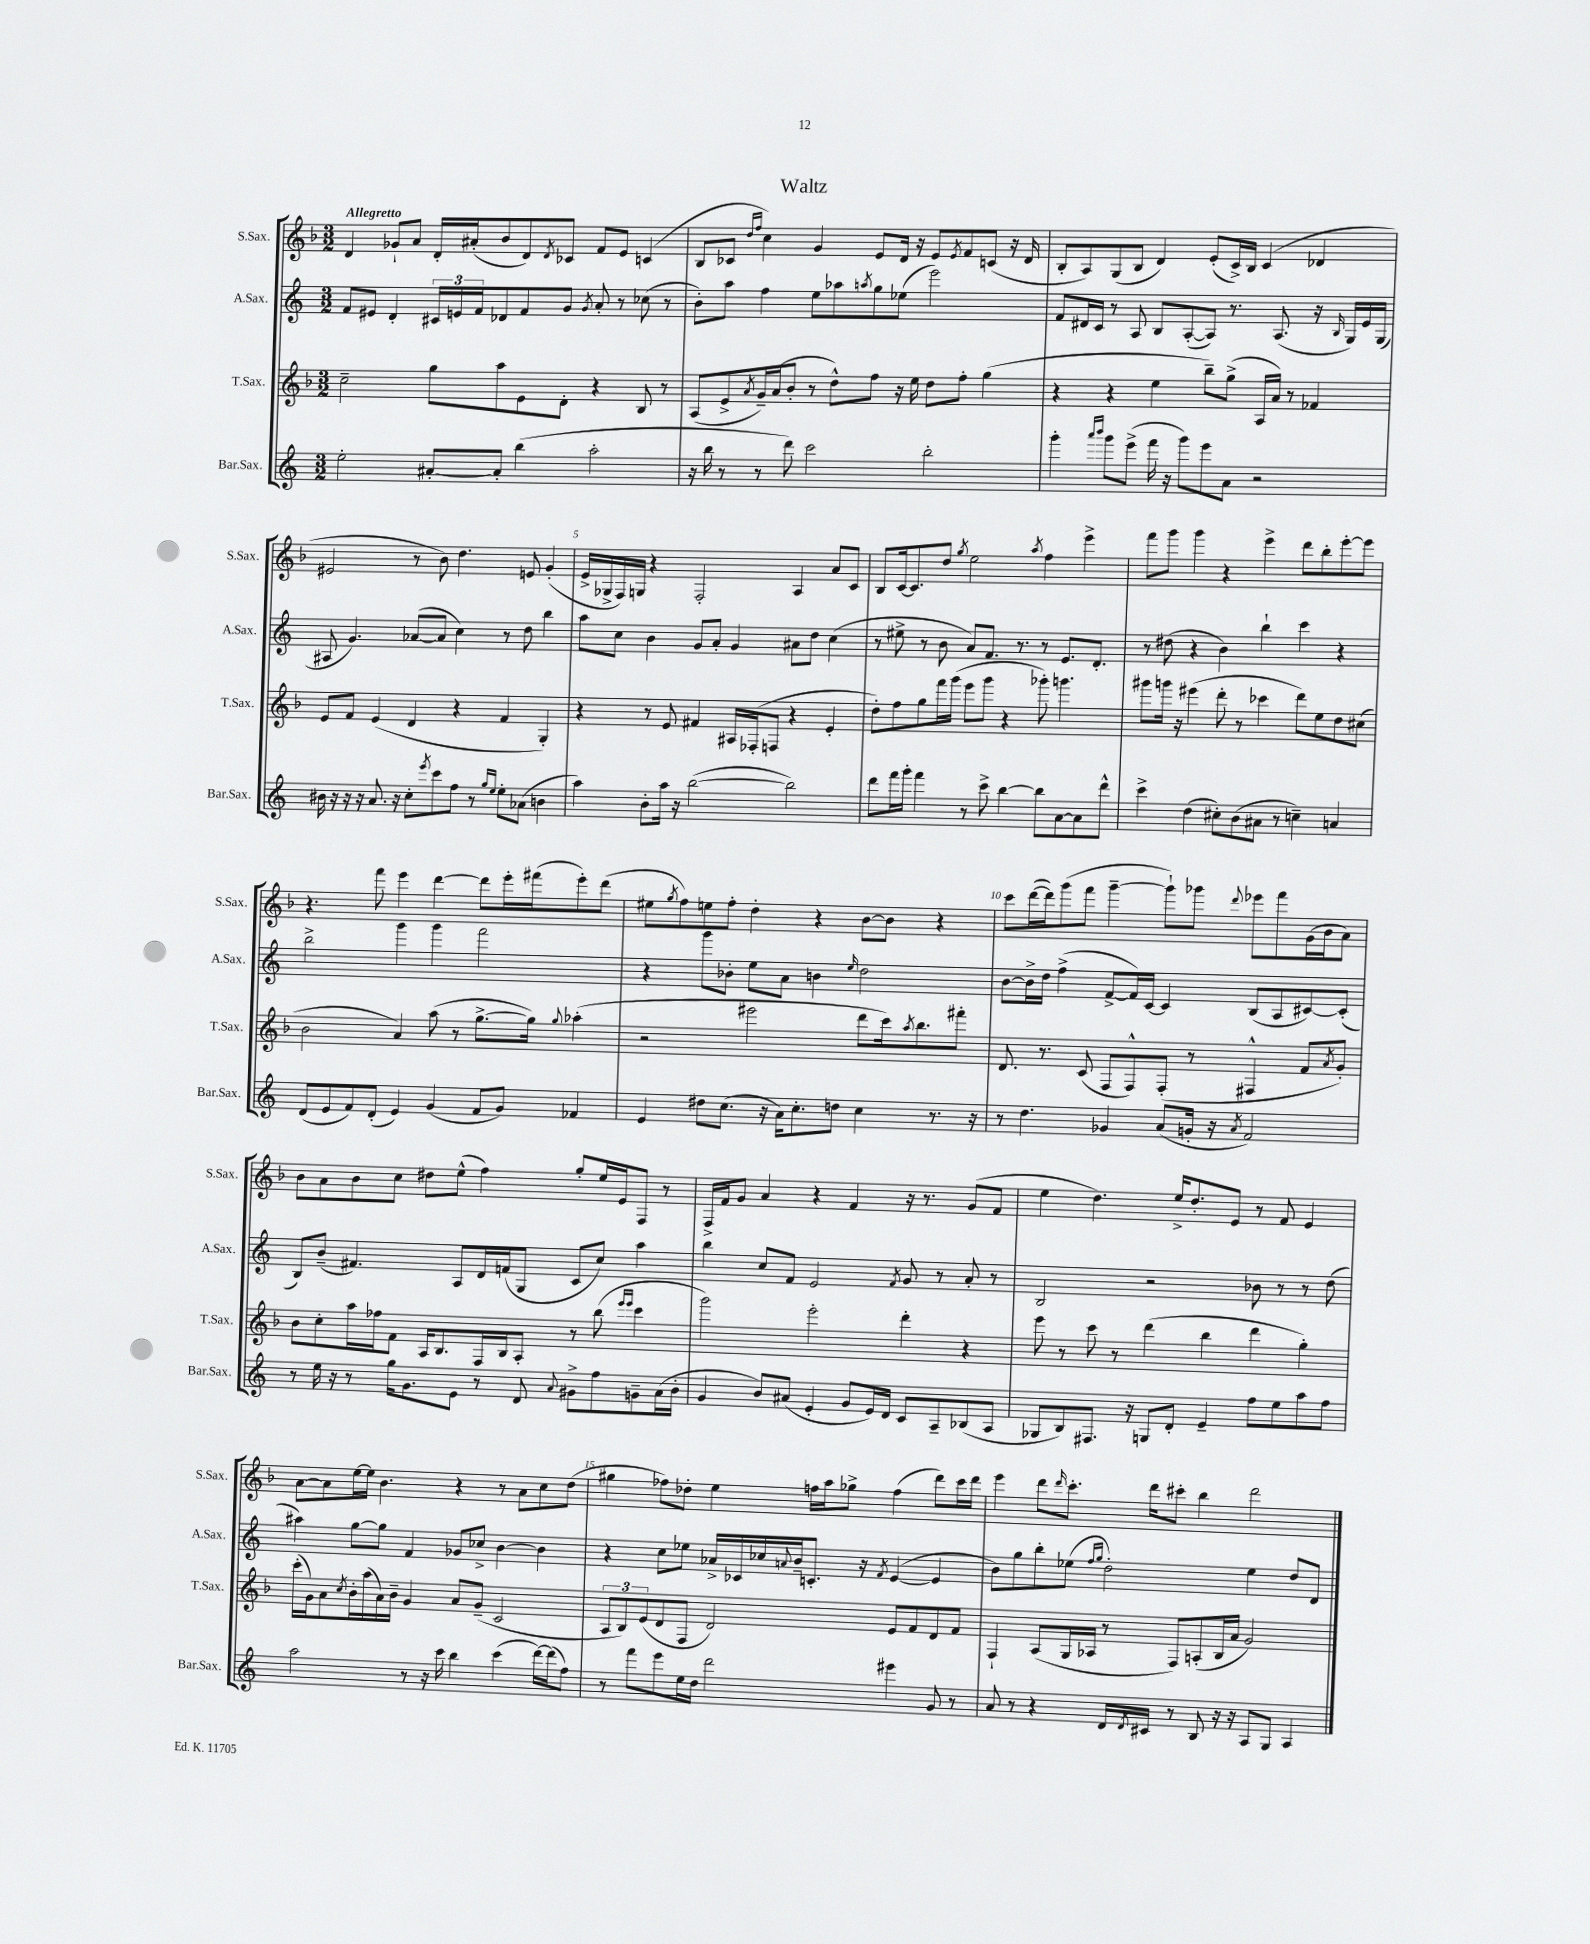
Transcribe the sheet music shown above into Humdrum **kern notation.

**kern	**kern	**kern	**kern
*staff4	*staff3	*staff2	*staff1
*clefG2	*clefG2	*clefG2	*clefG2
*k[]	*k[b-]	*k[]	*k[b-]
*M3/2	*M3/2	*M3/2	*M3/2
2ee'\	2cc~\	8f/L	4d/
.	.	8e#/J	.
.	.	4d'/	8g-`/L
.	.	.	8a/J
[8a#'/L	8gg\L	24c#/LL	16d'/LL
.	.	24e/	.
.	.	.	(16a#'/J
.	.	24f/J	.
8a#'/]J	8aa\	8d-/	8b-/
(4bb\	8e\	8f/	8d/)
.	.	.	8qd/
.	8d'\J	8g/J	8c-/J
.	.	8qg/	.
2aa'\	4r	8a'/	8f/L
.	.	8r	8e/J
.	8B-/	(8cc-\	(4c/
.	8r	8r	.
=	=	=	=
16r	(8A/L	8b'\L)	8B-/L
16bb\	.	.	.
8r	8e^/	8aa\J	8c-/J
.	.	.	16qqdd/LL
.	8qa/	.	16qqff/JJ
8r	16g~/L)	4ff\	4cc\)
.	(16a/J	.	.
8ddd\)	8b-'/J	.	.
2ccc\	8r	8ee\L	4g/
.	8dd^^\L)	8aa-\	.
.	.	8qaa/	.
.	8ff\J	8gg\	8e/L
.	16r	(8ee-\J	16d/Jk
.	16ee\	.	16r
2bb'\	8dd\L	2eee\)	8e/L
.	.	.	8qe/
.	8ff'\J	.	8f/
.	(4gg\	.	(8c/J
.	.	.	16r
.	.	.	16d/
=	=	=	=
4ggg'\	4r	8f/L	8B-'/L
.	.	16d#/L	8A/)
.	.	16c/JJ	.
16qqaaa/LL	.	.	.
16qqbbb/JJ	.	.	.
8ggg\L	4r	8r	(8G/
(8eee^\J	.	8A/	8B-/J
16fff\	4ee\	8B/L	4d/)
16r	.	.	.
8ggg\L)	.	([8A'/	.
8eee\	8bb-~\L)	8A/]J)	(8e'/L
8a\J	(8gg^\J	8.r	16c^/L)
.	.	.	16B-/JJ
2r	16A/LL	.	(4c/
.	16a/JJ)	(8.A/	.
.	8r	.	.
.	4f-/	16r	4d-/
.	.	16qqB/	.
.	.	16G/LL)	.
.	.	16e/	.
.	.	(16G/JJ	.
=	=	=	=
16b#\	8e/L	8A#/	2e#/
16r	.	.	.
16r	8f/J	4.g/)	.
16r	.	.	.
8.a/	(4e/	.	.
16r	.	.	.
8cc'\L	4d/	([8a-/L	8r
8qeee/	.	.	.
8ccc\	.	8a-/]J	8b-\)
8ff\J	4r	4cc\)	4.dd\
8r	.	.	.
16qqgg/LL	.	.	.
16qqee/JJ	.	.	.
8ee'\L	4f/	8r	.
(8a-\J	.	8dd\	8e/
4b\	4G'/)	4bb\	(4g'/
=	=	=	=
4aa\)	4r	8aa\L	16e^/LL
.	.	.	16G-^/
.	.	8cc\J	16F/)
.	.	.	16G/JJ
8b'\L	8r	4b\	4r
16aa\Jk	8e/	.	.
16r	.	.	.
([2bb\	4f#/	8g/L	2F'/
.	.	8a'/J	.
.	16A#/LL	4g/	.
.	(16F-'/J	.	.
.	8F/J	.	.
2bb\])	4r	8a#\L	4A/
.	.	8dd\J	.
.	4e'/	(4cc\	8a/L
.	.	.	8c/J
=	=	=	=
8ddd\L	8dd'\L)	8r	8B-/L
16fff\L	8ff\	8ee#^\	[16c/k
16ggg'\JJ	.	.	8.c/]
4fff\	8gg\	8r	.
.	16fff\L	8b\	8dd/J
.	(16ggg\JJ	.	.
.	.	.	8qgg/
8r	8eee\L	8a/L)	2ee\
8ccc^\	8ggg\J	8.f/J	.
[4bb\	4r	.	.
.	.	8.r	.
.	.	.	8qaa/
8bb\]L	8ggg-'\)	8r	4ff\
[8a\	4.ggg\	8.e/L	.
8a\]	.	.	4eee^\
.	.	8.d'/J	.
8ddd^^\J	.	.	.
=	=	=	=
4ccc^\	8ggg#\L	8r	8fff\L
.	16ggg\Jk	(8dd#\	8ggg\J
.	16r	.	.
(4dd\	(4eee#\	4r	4ggg\
8cc#'\L)	8ddd'\	4b\)	4r
(8b\	8r	.	.
8a#\J	4ccc-\	4bb`\	4eee^\
8r	.	.	.
4cc~\)	8ddd\L)	4ccc\	8ddd\L
.	8ee\	.	8bb-'\
4a/	8dd\	4r	[8eee'\
.	(8cc#\J	.	8eee\]J
=	=	=	=
(8d/L	2b-\	2bb^\	4.r
8e/	.	.	.
8f/)	.	.	.
(8d'/J	.	.	8fff\
4e/)	4a/)	4ggg\	4eee\
(4g/	(8aa\	4ggg\	[4ddd\
.	8r	.	.
8f/L	[8.gg^\L	2fff\	8ddd\]L
8g/J)	.	.	16eee'\L
.	16gg\]Jk)	.	(16fff#\J
.	8qqgg/	.	.
4f-/	(4aa-'\	.	8eee'\)
.	.	.	(8ddd\J
=	=	=	=
4e/	2r	4r	8ee#\L
.	.	.	8qgg/
.	.	.	8ff\)
8dd#\L	.	8ggg\L	8ee\
(8.cc\J	.	8b-'\J	8ff'\J
.	2eee#\	8ee\L	4dd'\
16r	.	.	.
16a\LK)	.	8a\J	.
8.cc'\	.	.	.
.	.	4b\	4r
8dd\J	.	.	.
.	.	16qqee/	.
4cc\	8ddd\L	2dd\	[8b-\L
.	16ccc\k)	.	8b-\]J
.	8qaa/	.	.
.	8.bb-\	.	.
8.r	.	.	4r
.	8fff#'\J	.	.
16r	.	.	.
=	=	=	=
8r	8.d/	[8b\L	8ccc\L
4.dd\	.	16b^\]L	([16ddd\L
.	8.r	16dd\JJ	16ddd\]J)
.	.	(4ff^\	(8ggg\
.	(8c/	.	8fff\J
4g-/	8F/L	[8f^/L	[4ggg~\
.	8F^^/)	16f/]L)	.
.	.	[16c/JJ	.
(8a/L	(8F'/J	4c/]	8ggg`\]L)
16g'/Jk	8r	.	8ggg-\J
16r	.	.	.
8qa/	.	.	8qqddd/
2f/)	4F#^^/	(8B/L	8eee-\L
.	.	8A/	8fff\
.	8f/L	[8c#/)	(16g\L
.	.	.	16b-\J
.	8qa/	.	.
.	8g'/J)	(8c#'/]J	8a\J)
=	=	=	=
8r	8b-\L	8B/L)	8b-\L
16ee\	8cc'\	(8b~/J	8a\
16r	.	.	.
8r	16aa\L	4.f#/)	8b-\
.	16ff-\J	.	.
16gg\LK	8f\J	.	8cc\J
8.g\	.	.	.
.	16A/LK	.	8dd#\L
.	8.B-/	.	.
8e\J	.	8A/L	(8ee^^\J
8r	16F/L	16d/L	4ff\)
.	16B-/J	(16f/J	.
8d/	8A'/J	8G/J	.
8qqa/	.	.	.
8g#^\L	8r	8c/L	8gg'/L
8ff\	(8bb-\	8cc/J)	16ee/L
.	.	.	16e/J
.	16qqeee/LL	.	.
.	16qqeee/JJ	.	.
8g~\	4ccc\	4aa\	8F/J
(16a\L	.	.	8r
16b'\JJ	.	.	.
=	=	=	=
4g/	2ggg\)	4bb\	16F^/LL
.	.	.	16f/J
.	.	.	8g/J
8b/L)	.	8cc/L	4a/
(8a#/J	.	8f/J	.
4e'/	2eee'\	2e/	4r
8g/L	.	.	4f/
16e/L)	.	.	.
16d/JJ	.	.	.
.	.	8qf/	.
8c/L	4ddd'\	8g/	16r
.	.	.	8.r
8A~/	.	8r	.
(8B-/	4r	8a'/	(8g/L
8A/J	.	8r	8f/J
=	=	=	=
8G-/L	8eee\	2B/	4ee\
8B/)	8r	.	.
8.F#/J	8ccc\	.	4.dd\)
.	8r	.	.
16r	.	.	.
8G/L	(4ddd\	2r	.
8d'/J	.	.	16ee^/LK
.	.	.	8.dd'/
4e~/	4bb-\	.	.
.	.	.	8e/J
8ff\L	4ddd\	8b-\	8r
8ee\	.	8r	8f/
8aa\	4gg'\)	8r	4e/
8ff\J	.	(8dd\	.
=	=	=	=
2aa\	(16ccc'\LL	4aa#\)	[8a\L
.	16g\J)	.	.
.	8a\	.	8a\]
.	8qcc/	.	.
.	16b-'\L	[8gg\L	[16ee\L
.	(16aa\	.	16ee\]JJ
.	16a\)	8gg\]J	4.b-\
.	16b-~\JJ	.	.
8r	4g/	4f/	.
16r	.	.	.
16ccc\	.	.	.
4bb\	8a/L	8g-/L	4r
.	(8g~/J	8cc-^/J	.
(4ccc\	2c/	[4b\	8r
.	.	.	8a\L
[16ddd\LL)	.	4b\]	8cc\
(16ddd\]J	.	.	.
8ff\J)	.	.	(8dd\J
=	=	=	=
8r	12A/L	4r	4gg#\
.	12B-/)	.	.
8fff\L	.	.	.
.	(12e/	.	.
8eee\	8d/	8cc\L	8ff-\L)
16ee\L	8F/J	8ee-\J	8dd-'\J
16dd\JJ	.	.	.
2ddd\	2d/)	16a-^/LL	4ee\
.	.	16c-/	.
.	.	16cc-/	.
.	.	8qqa/	.
.	.	16b~/J	.
.	.	8.c'/J	16ff\LL
.	.	.	16aa\J
.	.	.	8gg-^\J
.	.	16r	.
.	.	8qf/	.
4eee#\	8e/L	([4e/	(4ff\
.	8f/	.	.
8g/	8d/	4e/]	8ddd\L)
8r	8f/J	.	16ccc\L
.	.	.	16ddd\JJ
=	=	=	=
8a/	4F`/	8b\L)	4eee\
8r	.	8gg\	.
4r	(8A/L	8bb'\	8ddd\L
.	.	.	16qqddd/
.	16G/L	(8ee-\J	8.ccc'\J
.	16A-/JJ	.	.
.	.	16qqff/LL	.
.	.	16qqgg/JJ	.
16d/LL	8r	2dd'\)	.
8qd/	.	.	.
16c#/JJ	.	.	16ddd\LK
8r	8F/L)	.	8ccc#'\J
8B/	(8A'/	.	4bb-\
16r	16B-/L	.	.
16r	16a/JJ	.	.
8A/L	2g/)	4ee-\	2ddd\
8G/J	.	.	.
4A/	.	8dd/L	.
.	.	8d/J	.
==	==	==	==
*-	*-	*-	*-
